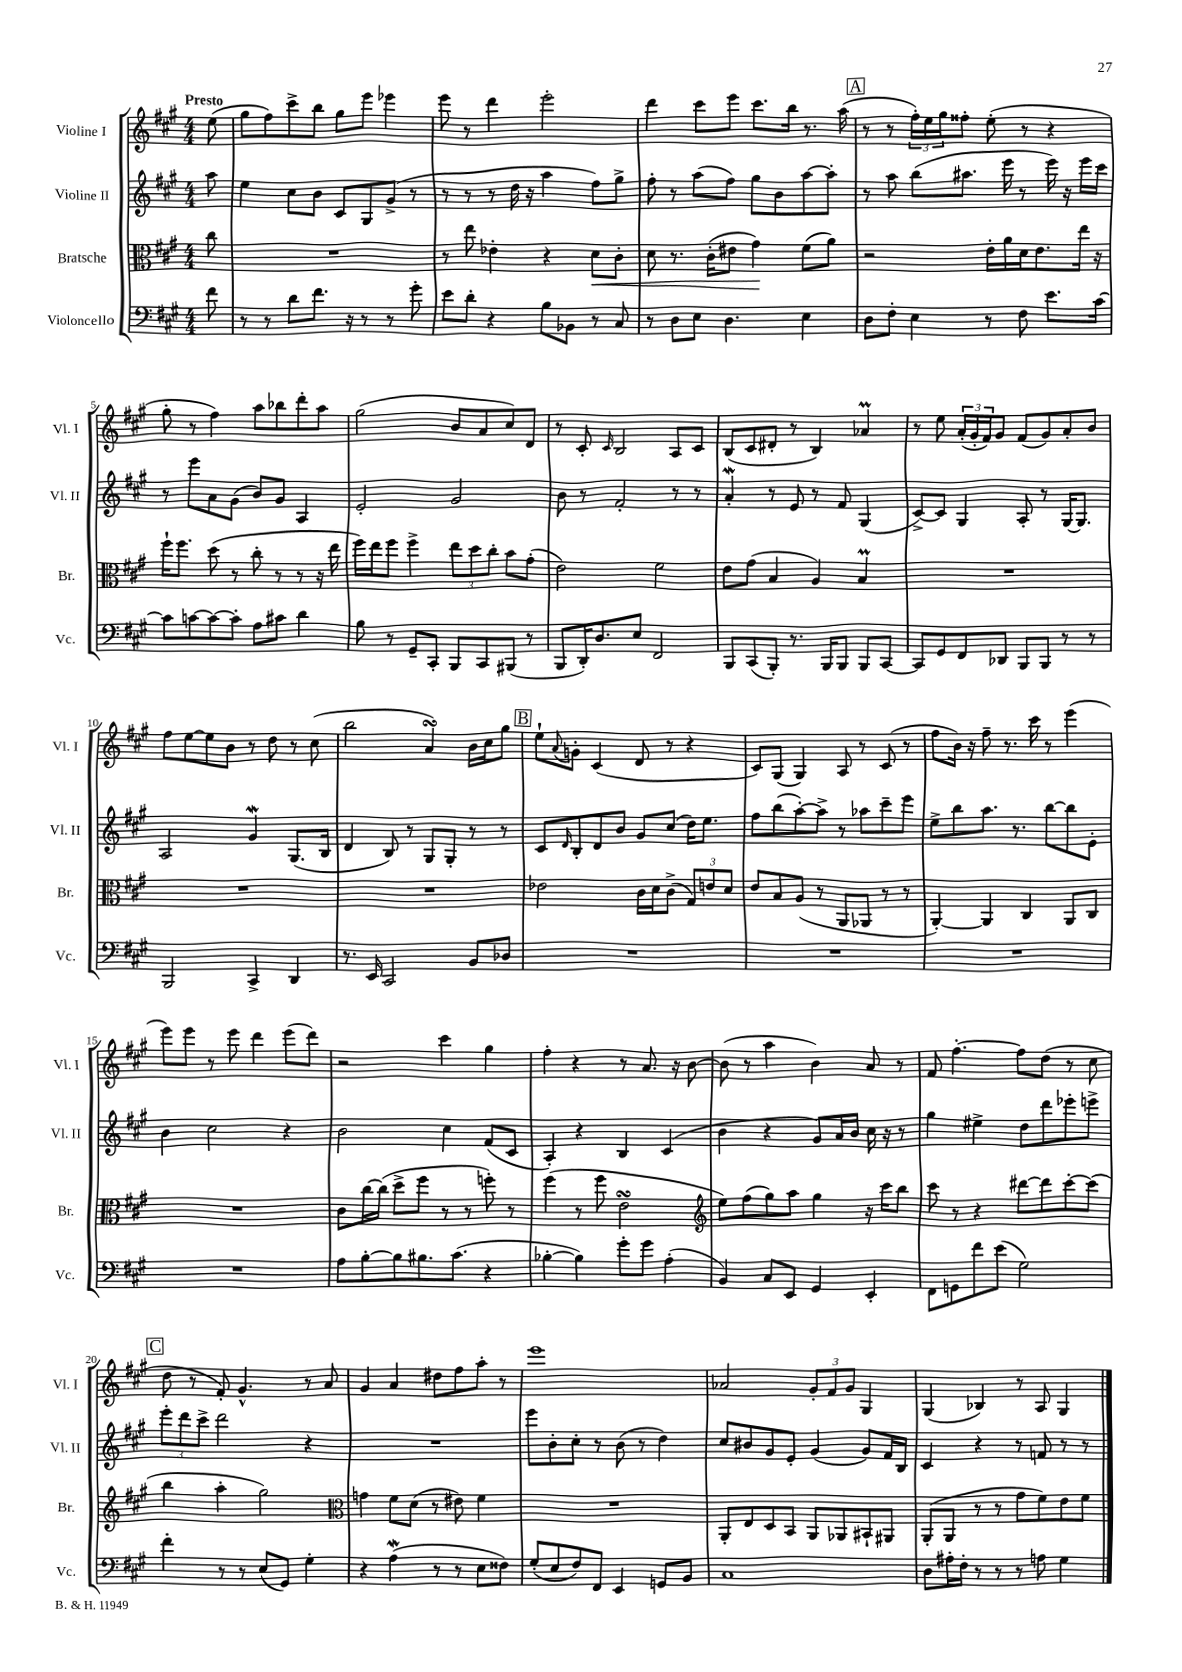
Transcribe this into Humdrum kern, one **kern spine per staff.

**kern	**kern	**kern	**kern
*staff4	*staff3	*staff2	*staff1
*clefF4	*clefC3	*clefG2	*clefG2
*k[f#c#g#]	*k[f#c#g#]	*k[f#c#g#]	*k[f#c#g#]
*M4/4	*M4/4	*M4/4	*M4/4
8f#	8cc#	8aa	(8ee
=	=	=	=
8r	1r	4ee	8gg#
8r	.	.	8ff#)
8d	.	8cc#	8ccc#^
8.f#	.	8b	8bb
.	.	8c#	8gg#
16r	.	.	.
8r	.	8G#	8eee
8r	.	(8g#^	4eee-
8g#'	.	8r	.
=	=	=	=
8e	8r	8r	8eee
8d'	8ee	8r	8r
4r	4e-'	8r	4ddd
.	.	16dd	.
.	.	16r	.
8B	4r	4aa	2eee'
8BB-	.	.	.
8r	8d	8ff#)	.
8C#	8c#'	8gg#^	.
=	=	=	=
8r	8d	8ff#'	4ddd
8D	8.r	8r	.
8E	.	(8aa	8ccc#
.	(16c#'	.	.
4.D	8e#	8ff#)	8eee
.	4g#)	8gg#	8.ccc#
.	.	8b	.
.	.	.	16bb
4E	(8f#	[8aa	8.r
.	8a)	8aa']	.
.	.	.	(16aa
=	=	=	=
8D	2r	8r	8r
8F#'	.	8aa	8r
4E	.	(8bb	24ff#')
.	.	.	24ee
.	.	.	24gg#
.	.	8.aa#	8ff##'
8r	16e'	.	(8ee'
.	16a	16eee	.
8F#	16d	8r	8r
.	8.e	.	.
8.e	.	16eee)	4r
.	.	16r	.
.	16ee	16eee	.
[16c#	16r	16ccc#	.
=	=	=	=
8c#]	16ff#`	8r	8gg#'
.	8.ff#	.	.
[8c	.	8eee	8r
8c_	(8dd	8a	4ff#)
8c']	8r	(8g#	.
8A	8cc#'	8b)	8aa
8c#	8r	8g#	8bb-
4d	8r	4A	8ddd'
.	16r	.	8aa
.	16ee	.	.
=	=	=	=
8B	16ff#)	2e'	(2gg#
.	16ee	.	.
8r	8ff#	.	.
8GG#~	4ff#^	.	.
8CC#'	.	.	.
8BBB	12ee	2g#	8b
.	12dd	.	.
8CC#	.	.	8a
.	12cc#'	.	.
(8BBB#	8b	.	8cc#)
8r	(8g#'	.	8d
=	=	=	=
8BBB	2e)	8b	8r
16DD')	.	8r	8c#'
8.D	.	.	.
.	.	.	16qqc#
.	.	2f#'	2B
8E	.	.	.
2FF#	2f#	.	.
.	.	8r	8A
.	.	8r	8c#
=	=	=	=
8BBB	8e	4a'	(8B
(8CC#	(8g#	.	8c#
8BBB')	4B	8r	8d#'
8.r	.	8e	8r
.	4A)	8r	4B)
16BBB	.	.	.
8BBB	.	8f#	.
8BBB	4B	(4G#	4a-
[8CC#	.	.	.
=	=	=	=
8CC#]	1r	[8c#^)	8r
8GG#	.	8c#]	8ee
8FF#	.	4G#	(24a'
.	.	.	24g#'
.	.	.	24f#)
8DD-	.	.	8g#
8BBB	.	8A'	(8f#
8BBB	.	8r	8g#)
8r	.	[16G#	8a'
.	.	8.G#]	.
8r	.	.	8b
=	=	=	=
2BBB	1r	2A	8ff#
.	.	.	[8ee
.	.	.	8ee]
.	.	.	8b
4CC#^	.	4g#	8r
.	.	.	8dd
4DD	.	(8.G#	8r
.	.	.	(8cc#
.	.	16B	.
=	=	=	=
8.r	1r	4d	2bb
16EE	.	.	.
2CC#	.	8B)	.
.	.	8r	.
.	.	8G#	4a)
.	.	8G#'	.
8BB	.	8r	16b
.	.	.	16cc#
8D-	.	8r	8gg#
=	=	=	=
1r	2e-	8c#	8ee`
.	.	16qqd	8qqa
.	.	8B'	8g'
.	.	8d	(4c#
.	.	8b	.
.	16c#	8g#	8d
.	16d	.	.
.	(8c#^	(8cc#	8r
.	12G#)	16dd)	4r
.	.	8.ee	.
.	12e	.	.
.	12d	.	.
=	=	=	=
1r	8e	8ff#	8c#)
.	8B	(8bb	(8G#
.	(8A	[8aa')	4G#)
.	8r	8aa^]	.
.	8AA	8r	8A
.	8AA-	8aa-	8r
.	8r	8ccc#~	(8c#
.	8r	8eee	8r
=	=	=	=
1r	[4AA')	8ee^	8ff#
.	.	8bb	16b)
.	.	.	16r
.	4AA]	8.aa	8ff#~
.	.	.	8.r
.	.	8.r	.
.	4C#	.	.
.	.	.	16ccc#
.	.	[8bb	8r
.	8AA	8bb]	(4eee
.	8C#	8e'	.
=	=	=	=
1r	1r	4b	8eee)
.	.	.	8eee
.	.	2cc#	8r
.	.	.	8eee
.	.	.	4ddd
.	.	4r	(8eee
.	.	.	8ddd)
=	=	=	=
8A	8c#	2b	2r
[8B'	[16cc#	.	.
.	(16cc#]	.	.
8B]	8dd^	.	.
8.B#	8ff#	.	.
.	8r	4cc#	4ccc#
(8.c#	.	.	.
.	8r	.	.
4r	8ff')	(8f#	4gg#
.	8r	8c#	.
=	=	=	=
[4B-'	(4ff#	4A')	4ff#'
4B-])	8r	4r	4r
.	8ff#	.	.
8g#'	2e	4B	8r
8g#	.	.	8.a
(4A'	.	(4c#	.
.	.	.	16r
.	.	.	[8b
=	=	=	=
*	*clefG2	*	*
4BB)	8ee)	4b	(8b]
.	(8ff#	.	8r
8C#	8gg#)	4r	4aa
8EE	8aa	.	.
4GG#	4gg#	8g#)	4b)
.	.	16a	.
.	.	16b	.
4EE'	16r	16cc#	8a
.	16ccc#	16r	.
.	8bb	8r	8r
=	=	=	=
8FF#	8ccc#	4gg#	8f#
8GG	8r	.	[4.ff#'
8f#	4r	4ee#^	.
(8e	.	.	.
2G#)	[8ddd#	8dd	8ff#]
.	8ddd#]	8ddd	(8dd
.	[8ccc#'	8eee-'	8r
.	(8ccc#]	8eee^	8cc#
=	=	=	=
4f#'	4bb	12eee'	8dd
.	.	12ddd	.
.	.	.	8r
.	.	12ccc#^	.
8r	4aa'	2ddd	8f#')
8r	.	.	4.g#^^
(8E	2gg#)	.	.
8GG#)	.	.	.
4G#'	.	4r	8r
.	.	.	8a
=	=	=	=
*	*clefC3	*	*
4r	4g	1r	4g#
(4A	8f#	.	4a
.	(8d	.	.
8r	8r	.	8dd#
8r	8e#)	.	8ff#
8E	4f#	.	8aa'
8F##)	.	.	8r
=	=	=	=
(8G#'	1r	8eee	1eee
8E	.	8b'	.
8F#)	.	8cc#'	.
8FF#	.	8r	.
4EE	.	(8b	.
.	.	8r	.
8GG	.	4dd)	.
8BB	.	.	.
=	=	=	=
1C#	8AA'	8cc#	2a-
.	8E	8b#	.
.	8D	8g#	.
.	8BB	8e'	.
.	8AA	(4g#	12g#'
.	.	.	12f#
.	8AA-	.	.
.	.	.	12g#
.	8BB#`	8g#)	4G#
.	8AA#	16f#	.
.	.	16B	.
=	=	=	=
8D	(8AA'	4c#	(4G#
16A#'	8AA	.	.
16F#'	.	.	.
8r	8r	4r	4B-)
8r	8r	.	.
8r	8g#	8r	8r
8A	8f#)	8f	8A
4G#	8e	8r	4G#
.	8f#	8r	.
==	==	==	==
*-	*-	*-	*-
